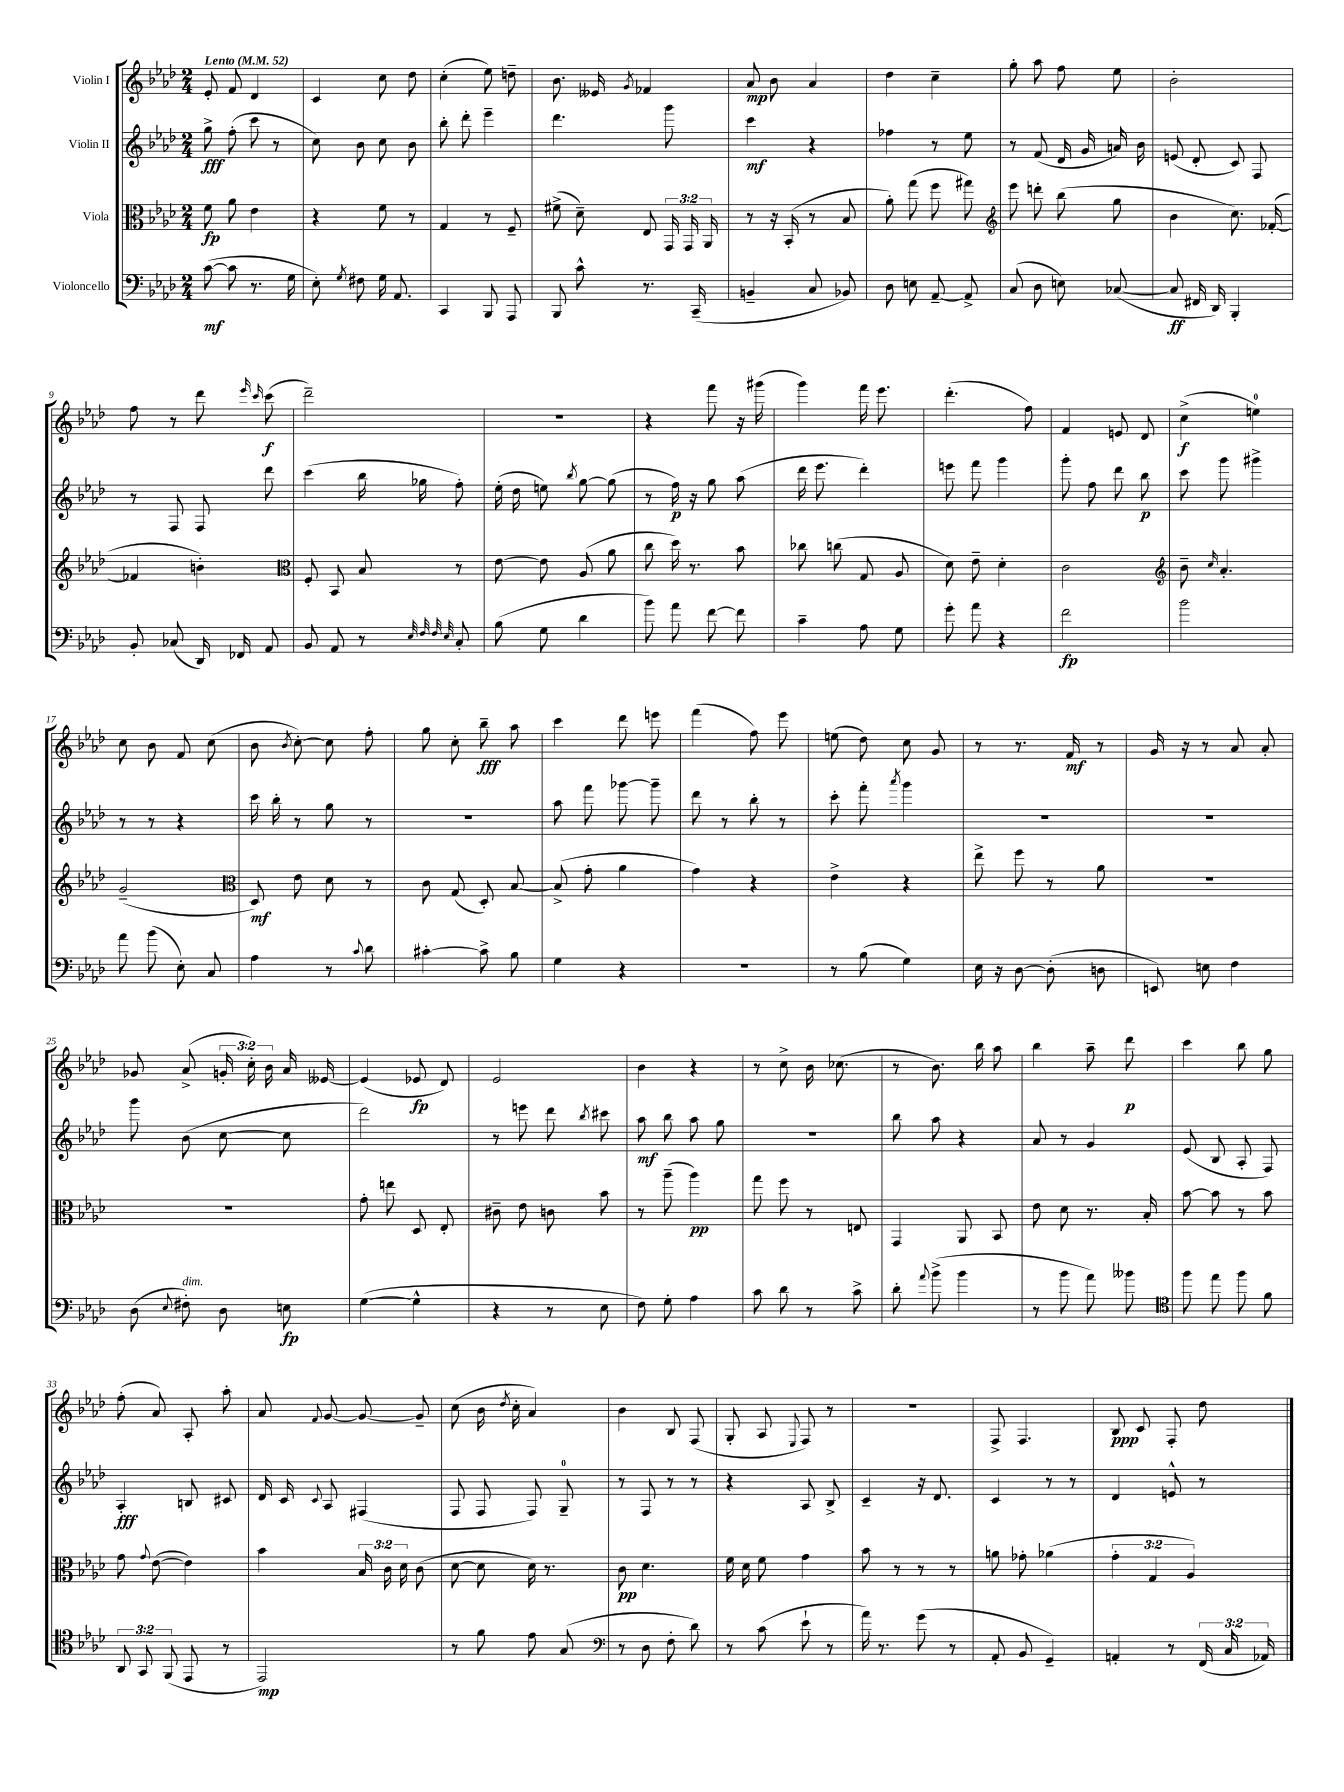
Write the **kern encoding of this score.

**kern	**kern	**kern	**kern
*staff4	*staff3	*staff2	*staff1
*clefF4	*clefC3	*clefG2	*clefG2
*k[b-e-a-d-]	*k[b-e-a-d-]	*k[b-e-a-d-]	*k[b-e-a-d-]
*M2/4	*M2/4	*M2/4	*M2/4
*MM52	*MM52	*MM52	*MM52
([8c	8f	8gg^	8e-'
8c]	8a-	(8ff'	8f
8.r	4e-	8ccc	4d-
.	.	8r	.
16G	.	.	.
=	=	=	=
8E-')	4r	8cc)	4c
8qG	.	.	.
8F#	.	8b-	.
16G	8f	8cc	8cc
8.AA-	.	.	.
.	8r	8b-	8dd-
=	=	=	=
4CC	4G	8bb-'	(4cc'
.	.	8ddd-'	.
8BBB-	8r	4eee-~	8ee-)
8AAA-	8F~	.	8dd~
=	=	=	=
8BBB-	(8f#^	4.ddd-	8.b-
8c^^	8d-~)	.	.
.	.	.	16e--
.	.	.	8qg
8.r	8E-	.	4f-
.	24GG	8ggg	.
.	24GG	.	.
(16CC~	.	.	.
.	24AA-	.	.
=	=	=	=
4BB~	8r	4ccc	8a-
.	16r	.	8b-
.	(16BB-'	.	.
8C	8r	4r	4a-
8BB-)	8B-	.	.
=	=	=	=
8D-	8a-')	4ff-	4dd-
8E	(8gg	.	.
[8AA-~	8ff	8r	4cc~
8AA-^]	8gg#)	8ee-	.
=	=	=	=
*	*clefG2	*	*
(8C	8eee-	8r	8gg'
8D-	8ddd'	(8f	8aa-
8E)	(8bb-	16d-	8ff
.	.	16g	.
([8C-	8gg	16a)	8ee-
.	.	16b-	.
=	=	=	=
8C-]	4b-	(8e	2b-'
16FF#	.	8d-'	.
16DD-)	.	.	.
4BBB-'	8.cc)	8c)	.
.	.	8F	.
.	([16f-'	.	.
=	=	=	=
8BB-'	4f-]	8r	8ff
(8C-	.	8F	8r
16DD-)	4b')	8F	8ddd-
16FF-	.	.	.
.	.	.	16qqeee-
.	.	.	16qqccc
8AA-	.	8ddd-	(8ccc
=	=	=	=
*	*clefC3	*	*
8BB-	8F'	(4ccc	2ddd-~)
8AA-	8BB-	.	.
8r	8B-	16bb-	.
.	.	16gg-	.
32qqE-	.	.	.
32qqF	.	.	.
32qqF	.	.	.
32qqE-	.	.	.
8C'	8r	8ff')	.
=	=	=	=
(8B-	[8e-	(16ee-'	2r
.	.	16dd-	.
8G	8e-]	8ee)	.
.	.	8qbb-	.
4d-	(8A-	[8gg	.
.	8a-	(8gg]	.
=	=	=	=
8b-)	8cc	8r	4r
8a-	16dd-)	16ff)	.
.	8.r	16r	.
[8f	.	8gg	8fff
8f]	8b-	(8aa-	16r
.	.	.	(16ggg#
=	=	=	=
4c~	8cc-	16ddd-	4ggg)
.	.	8.eee-	.
.	(8cc	.	.
8A-	8G	4ddd-')	16fff
.	.	.	8.eee-
8G	8A-	.	.
=	=	=	=
8g'	8d-)	8eee	(4.ddd-'
8a-	8e-~	8fff	.
4r	4d-'	4ggg	.
.	.	.	8ff)
=	=	=	=
2f	2c	8ggg'	4f
.	.	8ff	.
.	.	8ddd-	8e
.	.	8bb-	8d-
=	=	=	=
*	*clefG2	*	*
2b-	8b-~	8ccc	(4cc^
.	16qqcc	.	.
.	4.a-'	8ggg	.
.	.	4ggg#^	4ee)
=	=	=	=
8a-	(2g~	8r	8cc
(8b-	.	8r	8b-
8E-')	.	4r	8f
8C	.	.	(8cc
=	=	=	=
*	*clefC3	*	*
4A-	8D-)	16ccc	8b-
.	.	16bb-'	.
.	.	.	8qb-
.	8e-	8r	[8cc')
8r	8d-	8gg	8cc]
8qqc	.	.	.
8d-	8r	8r	8ff'
=	=	=	=
[4c#'	8c	2r	8gg
.	(8G	.	8cc'
8c#^]	8D-')	.	8bb-~
8B-	[8B-	.	8aa-
=	=	=	=
4G	(8B-^]	8aa-	4ccc
.	8g'	8fff	.
4r	4a-	[8ggg-	8ddd-
.	.	8ggg-~]	8eee
=	=	=	=
2r	4g)	8ddd-	(4fff
.	.	8r	.
.	4r	8bb-'	8ff)
.	.	8r	8eee-
=	=	=	=
8r	4e-^	8ccc'	(8ee
(8B-	.	8fff'	8dd-)
.	.	8qaaa-	.
4G)	4r	4ggg	8cc
.	.	.	8g
=	=	=	=
16E-	8ee-^	2r	8r
16r	.	.	.
[8D-	8ff	.	8.r
(8D-']	8r	.	.
.	.	.	16f
8D	8a-	.	8r
=	=	=	=
8EE)	2r	2r	16g
.	.	.	16r
8E	.	.	8r
4F	.	.	8a-
.	.	.	8a-'
=	=	=	=
(8D-	2r	8ggg	8g-
8qqE-	.	.	.
8F#')	.	(8b-	(8a-^
8D-	.	[8cc	24g'
.	.	.	24cc')
.	.	.	24b-
8E	.	8cc]	16a-
.	.	.	[16e--
=	=	=	=
([4G	8g'	2ddd-)	(4e--]
.	8ee	.	.
4G^^]	8D-	.	8e-
.	8E-'	.	8d-)
=	=	=	=
4r	8c#~	8r	2e-
.	8e-	8eee	.
8r	8c	8ddd-	.
.	.	8qbb-	.
8E-	8b-	8ccc#	.
=	=	=	=
8F)	8r	8aa-	4b-
8G'	(8aa-~	8bb-	.
4A-	4aa-)	8aa-	4r
.	.	8gg	.
=	=	=	=
8c	8gg	2r	8r
8d-	8ff	.	8cc^
8r	8r	.	16b-
.	.	.	(8.cc-
8c^	8E	.	.
=	=	=	=
8d-'	4GG	8bb-	8r
8qqa-	.	.	.
(8b-^	.	8aa-	8.b-)
4b-	8AA-	4r	.
.	.	.	16bb-
.	8BB-	.	8aa-
=	=	=	=
8r	8e-	8a-	4bb-
8b-	8d-	8r	.
8a-)	8.r	4g	8aa-~
8b--	.	.	8ddd-
.	16B-'	.	.
=	=	=	=
*clefC4	*	*	*
8ff	[8b-	(8e-	4ccc
8ee-	8b-]	8B-	.
8ff	8r	8A-'	8bb-
8f	8b-	8F)	8gg
=	=	=	=
12AA-	8g	4A-'	(8ff'
12GG	.	.	.
.	8qqg	.	.
.	([8e-	.	8a-)
(12FF	.	.	.
8EE-	4e-])	8B	8A-'
8r	.	8c#	8aa-'
=	=	=	=
2EE-)	4b-	16d-	8a-
.	.	16c	.
.	.	8qqc	8qqf
.	.	8A-	[8g
.	24B-	(4F#	8g_
.	24c	.	.
.	24d-	.	.
.	(8c	.	8g~]
=	=	=	=
8r	[8d-	8F	(8cc
8f	8d-]	8F	16b-
.	.	.	8qdd-
.	.	.	16cc'
8e-	16d-)	8F)	4a-)
.	8.r	.	.
(8G	.	8G~	.
=	=	=	=
*clefF4	*	*	*
8r	8c	8r	4b-
8D-	4.d-	8F	.
8F'	.	8r	8B-
8d-)	.	8r	(8F
=	=	=	=
8r	16f	4r	8G'
.	16d-	.	.
(8c	8f	.	8A-
.	.	.	8qqE-
8e-`	4g	8A-	8F)
8r	.	8B-^	8r
=	=	=	=
16a-)	8b-	4c~	2r
8.r	.	.	.
.	8r	.	.
(8g	8r	16r	.
.	.	8.d-	.
8r	8r	.	.
=	=	=	=
8AA-'	8a	4c	8F^
8BB-	8g-'	.	4.F
4GG~)	(4a-	8r	.
.	.	8r	.
=	=	=	=
4AA'	6g'	4d-	8B-
.	.	.	8c
.	6G	.	.
8r	.	8e^^	8F'
.	6A-)	.	.
(24FF	.	8r	8dd-
24C	.	.	.
24AA-)	.	.	.
==	==	==	==
*-	*-	*-	*-
